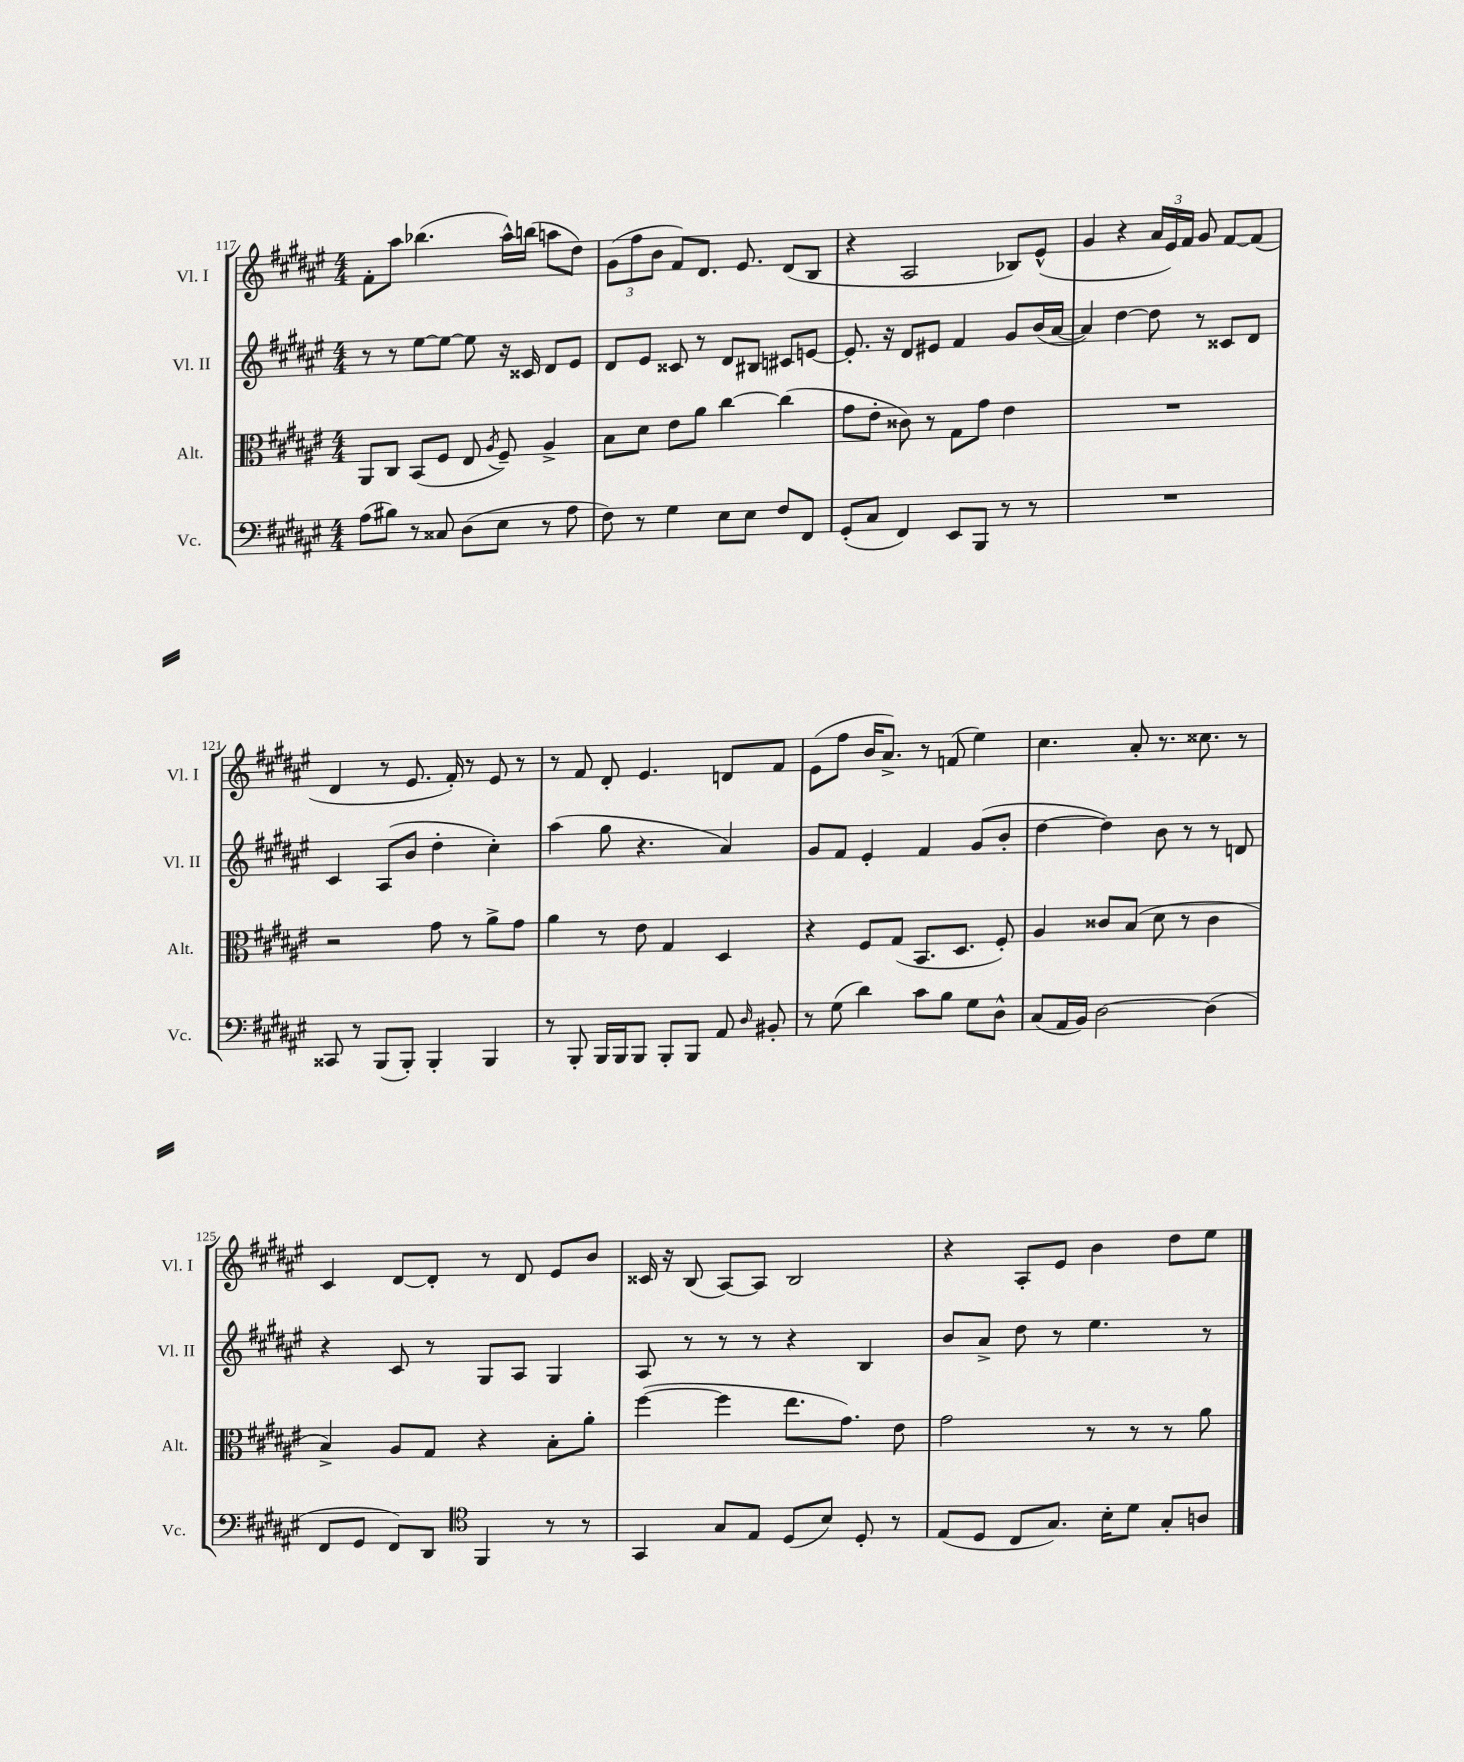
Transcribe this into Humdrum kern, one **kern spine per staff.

**kern	**kern	**kern	**kern
*staff4	*staff3	*staff2	*staff1
*clefF4	*clefC3	*clefG2	*clefG2
*k[f#c#g#d#a#e#]	*k[f#c#g#d#a#e#]	*k[f#c#g#d#a#e#]	*k[f#c#g#d#a#e#]
*M4/4	*M4/4	*M4/4	*M4/4
(8A#\L	8AA#/L	8r	8f#'\L
8B#\J)	8C#/J	8r	8aa#\J
8r	(8BB/L	[8ee#\L	(4.bb-\
8C##/	8F#/J	8ee#\_J	.
(8D#\L	8E#/	8ee#\]	.
.	8qA#/	.	.
8E#\J	8F#~/)	16r	16aa#^^\LL)
.	.	16c##/	(16bb\JJ
8r	4A#^/	8d#/L	8aa\L
8A#\	.	8e#/J	8dd#\J)
=	=	=	=
8F#\)	8B\L	8d#/L	(12g#\L
.	.	.	12ff#\
8r	8d#\J	8e#/J	.
.	.	.	12b\J
4G#\	8e#\L	8c##/	8f#/L)
.	8a#\J	8r	8.d#/J
8E#\L	[4cc#\	8d#/L	.
.	.	.	8.e#/
8E#\J	.	8B#/J	.
8F#/L	(4cc#\]	8c#/L	(8d#/L
8FF#/J	.	[8e/J	8B/J
=	=	=	=
(8GG#'/L	8g#\L	8.e'/]	4r
8C#/J	8e#'\J	.	.
.	.	16r	.
4FF#/)	8c##\)	8d#/L	2A#/
.	8r	8e#/J	.
8EE#/L	8G#\L	4f#/	.
8BBB/J	8g#\J	.	.
8r	4e#\	8g#/L	8B-/L)
8r	.	(16b/L	(8e#^^/J
.	.	[16a#/JJ	.
=	=	=	=
1r	1r	4a#/])	4g#/
.	.	[4dd#\	4r
.	.	8dd#\]	24a#/LL
.	.	.	24e#/)
.	.	.	24f#/JJ
.	.	8r	8g#/
.	.	8c##/L	[8f#/L
.	.	8d#/J	(8f#/]J
=	=	=	=
8CC##/	2r	4c#/	4d#/
8r	.	.	.
(8BBB/L	.	(8A#/L	8r
8BBB'/J)	.	8b/J	8.e#/
4BBB'/	8g#\	4dd#'\	.
.	.	.	16f#'/)
.	8r	.	8r
4BBB/	8a#^\L	4cc#'\)	8e#/
.	8g#\J	.	8r
=	=	=	=
8r	4a#\	(4aa#\	8r
8BBB'/	.	.	8f#/
16BBB/LL	8r	8gg#\	8d#'/
16BBB/J	.	.	.
8BBB/J	8e#\	4.r	4.e#/
8BBB'/L	4G#/	.	.
8BBB/J	.	.	.
8AA#/	4D#/	4a#/)	8d/L
16qqD#/	.	.	.
8BB#'/	.	.	8f#/J
=	=	=	=
8r	4r	8g#/L	(8e#\L
(8G#\	.	8f#/J	8ff#\J
4d#\)	8F#/L	4e#'/	16b/LK
.	.	.	8.a#^/J)
.	(8G#/J	.	.
8c#\L	8.BB/L	4f#/	8r
8B\J	.	.	(8f/
.	8.D#/J	.	.
8G#\L	.	(8g#/L	4ee#\)
8D#^^\J	8F#'/)	8b'/J	.
=	=	=	=
(8C#/L	4A#/	[4dd#\	4.cc#\
16AA#/L	.	.	.
16BB/JJ)	.	.	.
[2D#\	8c##/L	4dd#\])	.
.	(8B/J	.	8a#'/
.	8d#\	8b\	8.r
.	8r	8r	.
.	.	.	8.cc##\
(4D#\]	4c##\	8r	.
.	.	8d/	8r
=	=	=	=
8FF#/L	4B^/)	4r	4c#/
8GG#/J	.	.	.
8FF#/L)	8A#/L	8c#/	[8d#/L
8DD#/J	8G#/J	8r	8d#'/]J
*clefC4	*	*	*
4FF#/	4r	8G#/L	8r
.	.	8A#/J	8d#/
8r	8B'\L	4G#/	8e#/L
8r	8a#'\J	.	8b/J
=	=	=	=
4GG#/	([4ff#\	8A#/	16c##/
.	.	.	16r
.	.	8r	(8B/
8G#/L	4ff#\]	8r	[8A#/L)
8E#/J	.	8r	8A#/]J
(8D#/L	8.ee#\L	4r	2B/
8B/J)	.	.	.
.	8.g#\J)	.	.
8D#'/	.	4B/	.
8r	8e#\	.	.
=	=	=	=
(8E#/L	2g#\	8b/L	4r
8D#/J	.	8a#^/J	.
8C#/L	.	8dd#\	8A#'/L
8.G#/J)	.	8r	8e#/J
.	8r	4.ee#\	4b\
16B'\LK	.	.	.
8d#\J	8r	.	.
8G#'/L	8r	.	8dd#\L
8A/J	8a#\	8r	8ee#\J
==	==	==	==
*-	*-	*-	*-
